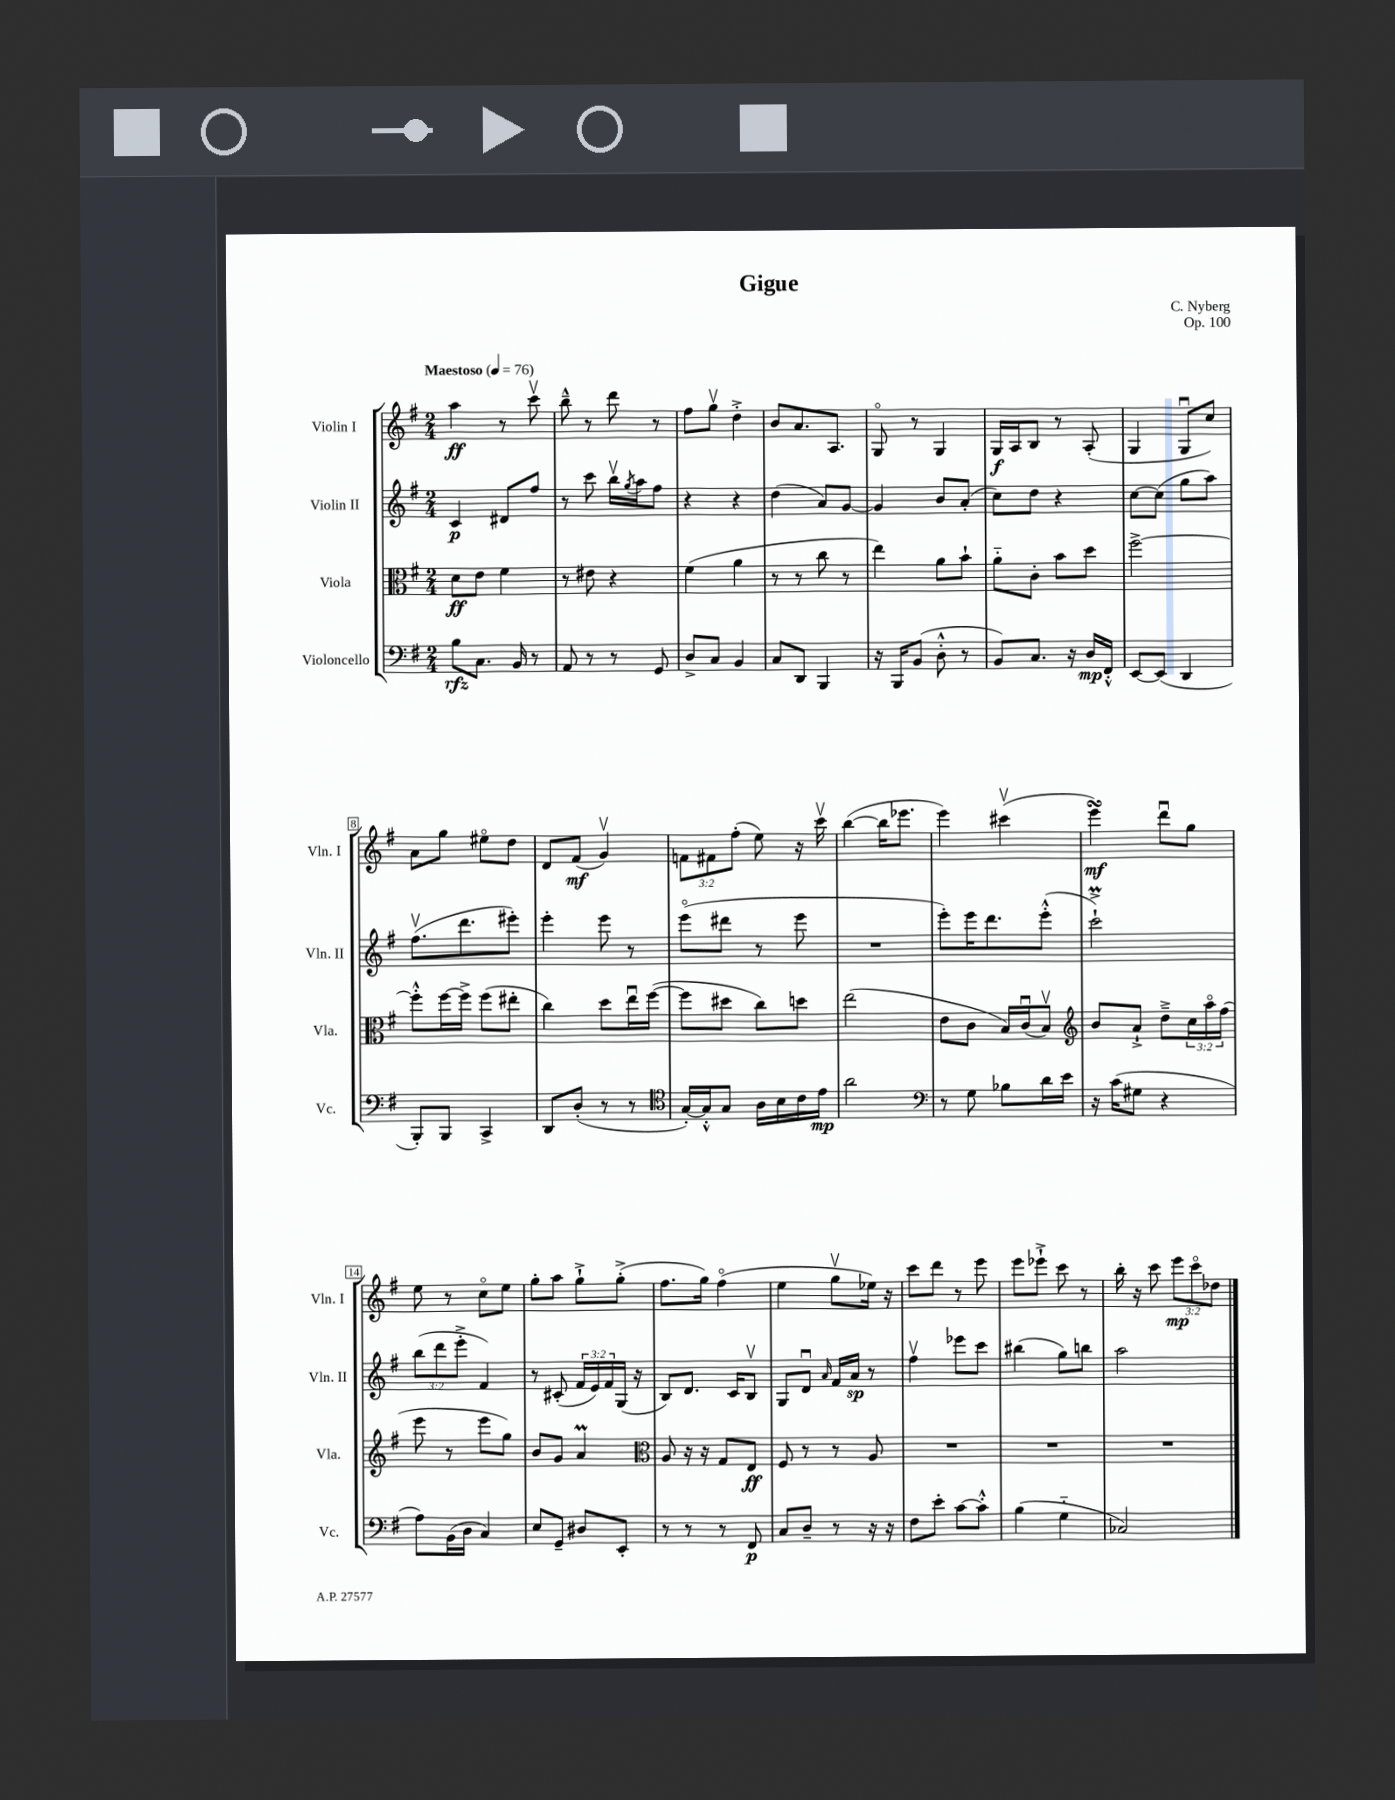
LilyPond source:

\header { title = "Gigue" composer = "C. Nyberg" opus = "Op. 100" }
<<
\new StaffGroup <<
\new Staff = "s0" \with { instrumentName = "Violin I" shortInstrumentName = "Vln. I" } {
    \clef treble \key g \major \numericTimeSignature \time 2/4 \override Staff.TupletNumber.text = #tuplet-number::calc-fraction-text \tempo "Maestoso" 4 = 76
    a''4\ff r8 c'''8\upbow |
    b''8---^ r8 d'''8 r8 |
    fis''8 g''8\upbow d''4-.-> |
    b'8 a'8. a8. |
    g8\flageolet r8 g4 |
    g16\f a16 b8 r8 a8-.( |
    g4 g8\downbow c''8) |
    a'8 g''8 eis''8\flageolet d''8 |
    d'8 fis'8\mf( g'4\upbow) |
    \tuplet 3/2 { f'8 fis'8 fis''8-.( } e''8) r16 c'''16\upbow |
    b''4~( b''16 ees'''8. |
    e'''4) cis'''4\upbow( |
    e'''4\turn\mf) d'''8\downbow g''8 |
    e''8 r8 c''8\flageolet e''8 |
    g''8-. a''8 g''8-!-> g''8-.->( |
    fis''8. g''16) fis''4\flageolet( |
    e''4 g''8\upbow ees''16) r16 |
    c'''8 d'''8 r8 e'''8 |
    e'''8 ees'''8-!-> c'''8 r8 |
    b''16-. r16 c'''8 \tuplet 3/2 { e'''8\mp c'''8\flageolet des''8 } \bar "|." |
}
\new Staff = "s1" \with { instrumentName = "Violin II" shortInstrumentName = "Vln. II" } {
    \clef treble \key g \major \numericTimeSignature \time 2/4 \override Staff.TupletNumber.text = #tuplet-number::calc-fraction-text
    c'4\p dis'8 fis''8 |
    r8 c'''8 b''16\upbow \acciaccatura { g''8 } a''16 fis''8 |
    r4 r4 |
    d''4( a'8) g'8~ |
    g'4 b'8 a'8-.( |
    c''8) d''8 r4 |
    c''8~ c''8( g''8 a''8) |
    fis''8.\upbow( d'''8. eis'''8-.) |
    e'''4-. e'''8 r8 |
    e'''8\flageolet( dis'''8 r8 e'''8 |
    R2 |
    e'''8-.) e'''16 d'''8. e'''8-.-^( |
    c'''2-!->\prall) |
    \tuplet 3/2 { b''8( d'''8 e'''8-.-> } fis'4) |
    r8 cis'8-.( \tuplet 3/2 { fis'16 e'16) fis'16 } g16( r16 |
    b8) d'8. c'16 b8\upbow |
    g8 d'8\downbow \grace { a'16 } fis'16 a'16\sp r8 |
    fis''4\upbow ees'''8 c'''8 |
    bis''4( g''8) b''8 |
    a''2 \bar "|." |
}
\new Staff = "s2" \with { instrumentName = "Viola" shortInstrumentName = "Vla." } {
    \clef alto \key g \major \numericTimeSignature \time 2/4 \override Staff.TupletNumber.text = #tuplet-number::calc-fraction-text
    d'8\ff e'8 fis'4 |
    r8 eis'8 r4 |
    fis'4( a'4 |
    r8 r8 c''8 r8 |
    e''4) a'8 b'8-! |
    a'8-_ c'8-. b'8 d''8 |
    fis''2~-> |
    fis''8-.-^ fis''16~ fis''16-> fis''8( eis''8-. |
    c''4) d''8 e''16\downbow fis''16~( |
    fis''8 dis''8 c''8) d''8 |
    e''2( |
    e'8 c'8 b16) c'16\downbow( b8\upbow) |
    \clef treble b'8 a'8-!-> d''8---> \tuplet 3/2 { c''16 a''16\flageolet fis''16( } |
    e'''8 r8 e'''8 g''8) |
    b'8 g'8 a'4\prall |
    \clef alto a8 r16 r16 g8 e8\ff |
    fis8 r8 r8 a8 |
    R2 |
    R2 |
    R2 \bar "|." |
}
\new Staff = "s3" \with { instrumentName = "Violoncello" shortInstrumentName = "Vc." } {
    \clef bass \key g \major \numericTimeSignature \time 2/4
    b8\rfz c8. b,16 r8 |
    a,8 r8 r8 g,8 |
    d8-> c8 b,4 |
    c8 d,8 b,,4 |
    r16 b,,16 b,8( d8-.-^ r8 |
    b,8) c8. r16 d16\mp fis,16-.-^ |
    e,8~ e,8( d,4 |
    b,,8-.) b,,8 c,4-> |
    d,8 d8-.( r8 r8 |
    \clef tenor g16~-.) g16-.-^ g8 a16 b16 c'16 e'16\mp |
    a'2 |
    \clef bass r8 g8 bes8 d'16 e'16 |
    r16 c'16( gis8 r4 |
    a8) b,16( d16 c4) |
    e8 g,8-- dis8 e,8-. |
    r8 r8 r8 fis,8\p |
    c8 d8-- r8 r16 r16 |
    fis8 e'8-. c'8~ c'8-.-^ |
    b4( g4-_ |
    ces2) \bar "|." |
}
>>
>>
\layout { \context { \Score \override BarNumber.stencil = #(make-stencil-boxer 0.1 0.3 ly:text-interface::print) } }
